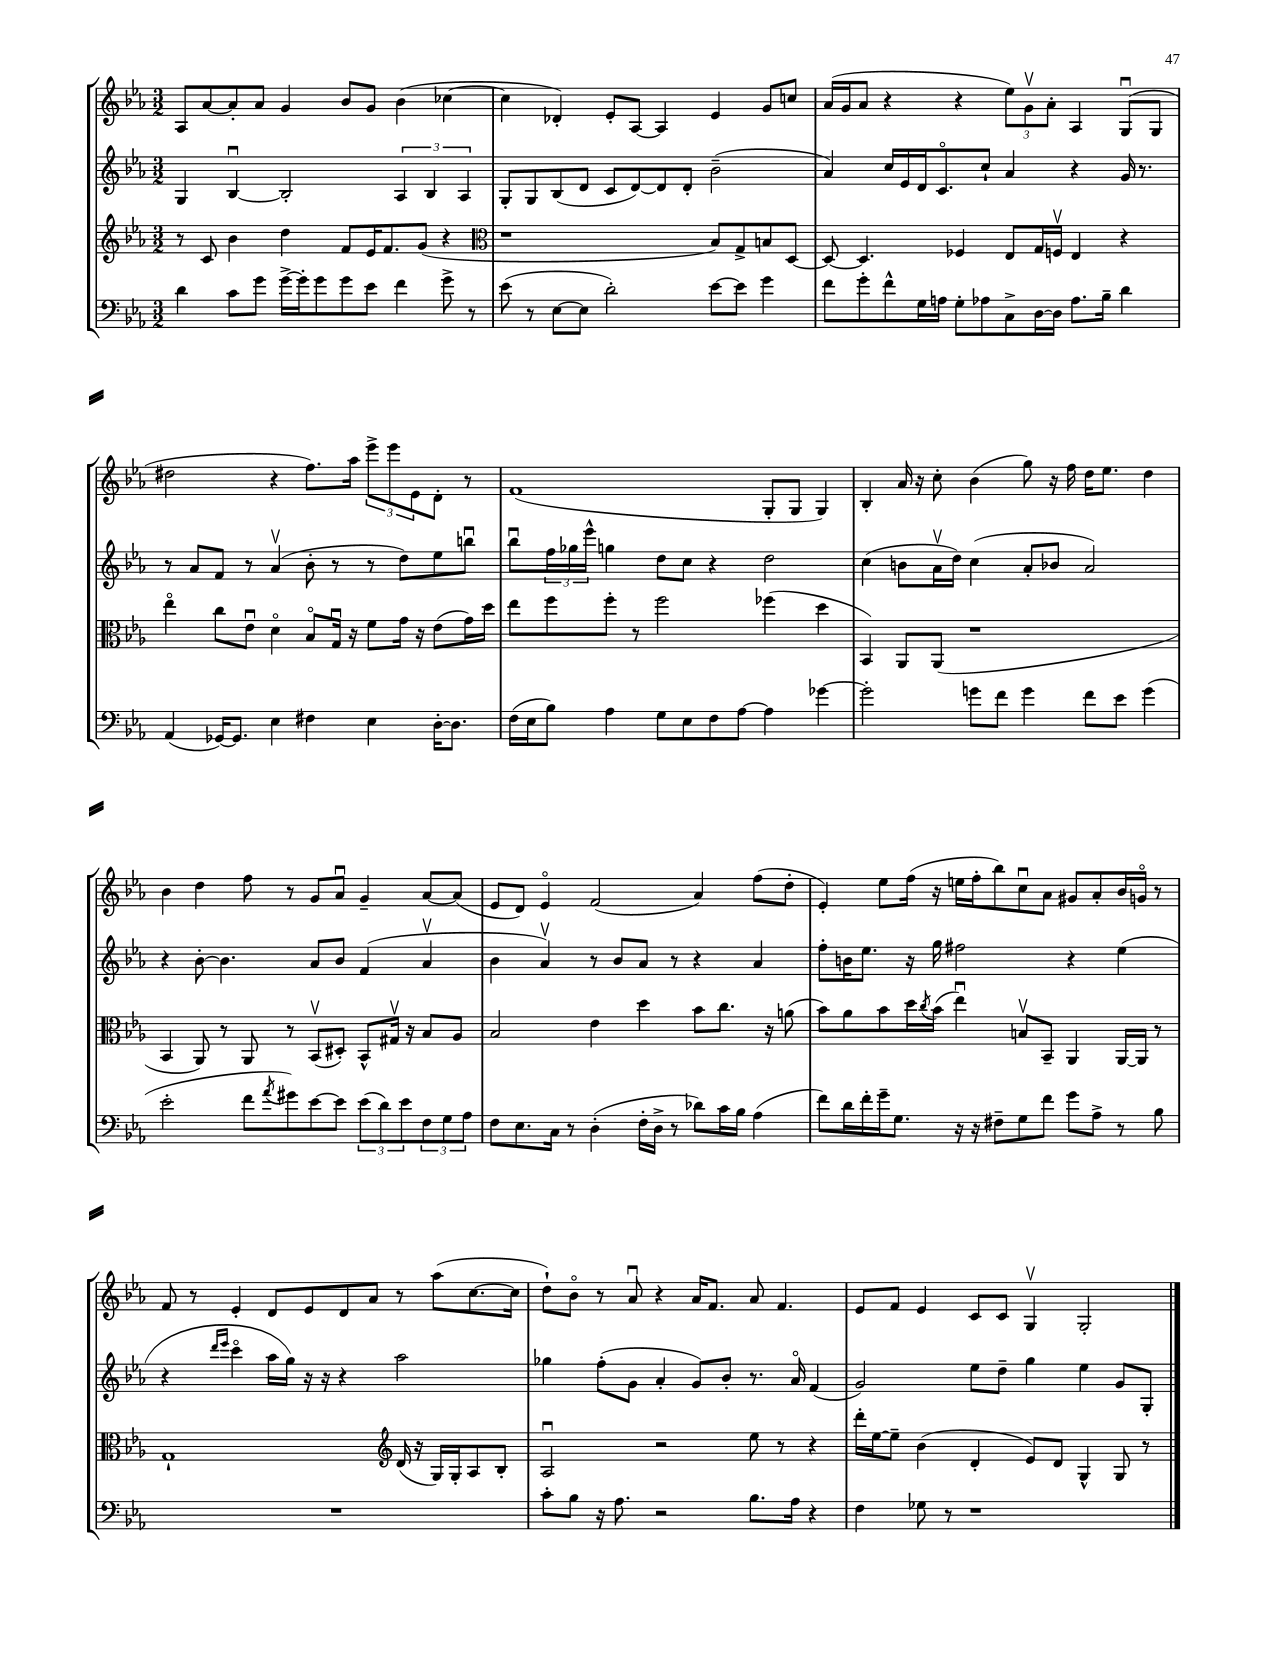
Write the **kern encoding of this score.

**kern	**kern	**kern	**kern
*part4	*part3	*part2	*part1
*staff4	*staff3	*staff2	*staff1
*clefF4	*clefG2	*clefG2	*clefG2
*k[b-e-a-]	*k[b-e-a-]	*k[b-e-a-]	*k[b-e-a-]
*M3/2	*M3/2	*M3/2	*M3/2
=4	=4	=4	=4
4d\	8r	4G/	8A-/L
.	8c/	.	[8a-/
8c\L	4b-\	[4B-u/	8a-'/]
8g\J	.	.	8a-/J
[16g^\LL	4dd\	2B-'/]	4g/
16g'\J]	.	.	.
8g\	.	.	.
8g\	8f/L	.	8b-/L
8e-\J	16e-/K	.	8g/J
.	8.f/	.	.
4f\	.	6A-/	(4b-\
.	(8g/J	.	.
.	.	6B-/	.
8g^\	4r	.	[4cc-X\
.	.	6A-/	.
8r	.	.	.
=5	=5	=5	=5
*	*clefC3	*	*
(8e-\	1r	8G'/L	4cc-\]
8r	.	8G/	.
[8E-\L	.	(8B-/	4d-X'/)
8E-\J]	.	8d/J	.
2d'\)	.	8c/L	8e-'/L
.	.	[8d/)	[8A-/J
.	.	8d/]	4A-/]
.	.	8d'/J	.
[8e-\L	8B-/L)	(2b-~\	4e-/
8e-\J]	8G^/	.	.
4g\	8Bn/	.	8g/L
.	[8D/J	.	8ccn/J
=6	=6	=6	=6
8f\L	8D/_	4a-/)	(16a-/LL
.	.	.	16g/J
8g'\	4.D/]	.	8a-/J
8f^^\	.	16cc/LL	4r
.	.	16e-/	.
16G\L	.	16d/J	.
16An\JJ	.	8.c/	.
8G'\L	4F-X/	.	4r
8A-X\	.	8cc`/J	.
8C^\	8E-/L	4a-/	12ee-\L)
.	.	.	12gv\
[16D\L	16G/L	.	.
.	.	.	12a-'\J
16D\JJ]	16Fnv/JJ	.	.
8.A-\L	4E-/	4r	4A-/
16B-~\Jk	.	.	.
4d\	4r	16g/	(8Gu/L
.	.	8.r	.
.	.	.	8G/J
!!LO:LB:g=z
=7	=7	=7	=7
(4AA-/	4ee-\	8r	2dd#X\
.	.	8a-/L	.
[16GG-X/KL)	8cc\L	8f/J	.
8.GG-/J]	.	.	.
.	8e-u\J	8r	.
4E-\	4d\	(4a-v/	4r
4F#X\	8B-/L	8b-'\	8.ff\L)
.	16Gu/Jk	8r	.
.	16r	.	16aa-\Jk
4E-\	8f\L	8r	12eee-^\L
.	.	.	12eee-\
.	16g\Jk	8dd\L)	.
.	.	.	12e-\
.	16r	.	.
[16D'\KL	(8e-\L	8ee-\	8d'\J
8.D\J]	.	.	.
.	16g\L)	8bbnu\J	8r
.	16dd\JJ	.	.
=8	=8	=8	=8
(16F\LL	8ee-\L	8bb-u\L	(1f
16E-\J	.	.	.
8B-\J)	8ff\	24ff\L	.
.	.	24gg-X\	.
.	.	24eee-^^\JJ	.
4A-\	8ff'\J	4ggn\	.
.	8r	.	.
8G\L	2ff\	8dd\L	.
8E-\	.	8cc\J	.
8F\	.	4r	.
[8A-\J	.	.	.
4A-\]	(4ff-X\	2dd\	8G'/L
.	.	.	8G/J
[4g-X\	4dd\	.	4G/)
=9	=9	=9	=9
2g-'\]	4BB-/)	(4cc\	4B-'/
.	8AA-/L	8bn\L	16a-/
.	.	.	16r
.	(8AA-/J	16a-v\L	8cc'\
.	.	16dd\JJ)	.
8gn\L	1r	(4cc\	(4b-\
8f\J	.	.	.
4g\	.	8a-'/L	8gg\)
.	.	8b-X/J	16r
.	.	.	16ff\
8f\L	.	2a-/)	16dd\KL
.	.	.	8.ee-\J
8e-\J	.	.	.
(4g\	.	.	4dd\
!!LO:LB:g=z
=10	=10	=10	=10
2e-'\	4BB-/	4r	4b-\
.	8AA-/)	[8b-'\	4dd\
.	8r	4.b-\]	.
8f\L	8AA-/	.	8ff\
8qa-/	.	.	.
8g#X\)	8r	.	8r
[8e-\	(8BB-v/L	8a-/L	8g/L
8e-\J]	8D#X'/J)	8b-/J	8a-u/J
(12e-\L	8BB-^^/L	(4f/	4g~/
12d\)	.	.	.
.	16G#Xv/Jk	.	.
12e-\	.	.	.
.	16r	.	.
12F\	8B-/L	4a-v/	[8a-/L
12G\	.	.	.
.	8A-/J	.	(8a-/J]
12A-\J	.	.	.
=11	=11	=11	=11
8F\L	2B-/	4b-\	8e-/L
8.E-\	.	.	8d/J)
.	.	4a-v/)	4e-/
16C\Jk	.	.	.
8r	.	.	.
(4D'\	4e-\	8r	(2f/
.	.	8b-/L	.
16F'\LL	4dd\	8a-/J	.
16D^\JJ	.	.	.
8r	.	8r	.
8d-X\L)	8b-\L	4r	4a-/)
16c\L	8.cc\J	.	.
16B-\JJ	.	.	.
(4A-\	.	4a-/	(8ff\L
.	16r	.	.
.	(8an\	.	8dd'\J
=12	=12	=12	=12
8f\L)	8b-\L)	8ff'\L	4e-'/)
16d\L	8a-\	16bn\K	.
16f'\	.	8.ee-\J	.
16g~\J	8b-\	.	8ee-\L
8.G\J	.	.	.
.	16dd\L	16r	(16ff\Jk
.	8qcc/	.	.
.	(16b-\JJ	16gg\	16r
16r	4ee-u\)	2ff#X\	16een\LL
16r	.	.	16ff'\J
8F#X~\L	.	.	8bb-\)
8G\	8Bnv/L	.	8ccu\
8f\J	8BB-~/J	.	8a-\J
8g\L	4AA-/	4r	8g#X/L
8A-^\J	.	.	8a-'/
8r	[16AA-/LL	(4ee-\	16b-/L
.	16AA-/JJ]	.	16gn/JJ
8B-\	8r	.	8r
!!LO:LB:g=z
=13	=13	=13	=13
1.r	1G`	4r	8f/
.	.	.	8r
.	.	16qqddd/LL	.
.	.	16qqeee-/JJ	.
.	.	4ccc\	4e-'/
.	.	16aa-\LL	8d/L
.	.	16gg\JJ)	.
.	.	16r	8e-/
.	.	16r	.
.	.	4r	8d/
.	.	.	8a-/J
*	*clefG2	*	*
.	(16d/	2aa-\	8r
.	16r	.	.
.	16G/LL)	.	(8aa-\L
.	16G'/J	.	.
.	8A-/	.	[8.cc\
.	8B-'/J	.	.
.	.	.	16cc\Jk]
=14	=14	=14	=14
8c'\L	2A-u/	4gg-X\	8dd`\L)
8B-\J	.	.	8b-\J
16r	.	(8ff'\L	8r
8.A-\	.	.	.
.	.	8g\J	8a-u/
2r	2r	4a-'/	4r
.	.	8g/L)	16a-/KL
.	.	.	8.f/J
.	.	8b-'/J	.
8.B-\L	8ee-\	8.r	8a-/
.	8r	.	4.f/
16A-\Jk	.	16a-/	.
4r	4r	(4f/	.
=15	=15	=15	=15
4F\	16ddd'\LL	2g/)	8e-/L
.	[16ee-\J	.	.
.	8ee-~\J]	.	8f/J
8G-X\	(4b-\	.	4e-/
8r	.	.	.
1r	4d'/	8ee-\L	8c/L
.	.	8dd~\J	8c/J
.	8e-/L)	4gg\	4Gv/
.	8d/J	.	.
.	4G^^/	4ee-\	2G'/
.	8G/	8g/L	.
.	8r	8G'/J	.
==	==	==	==
*-	*-	*-	*-
